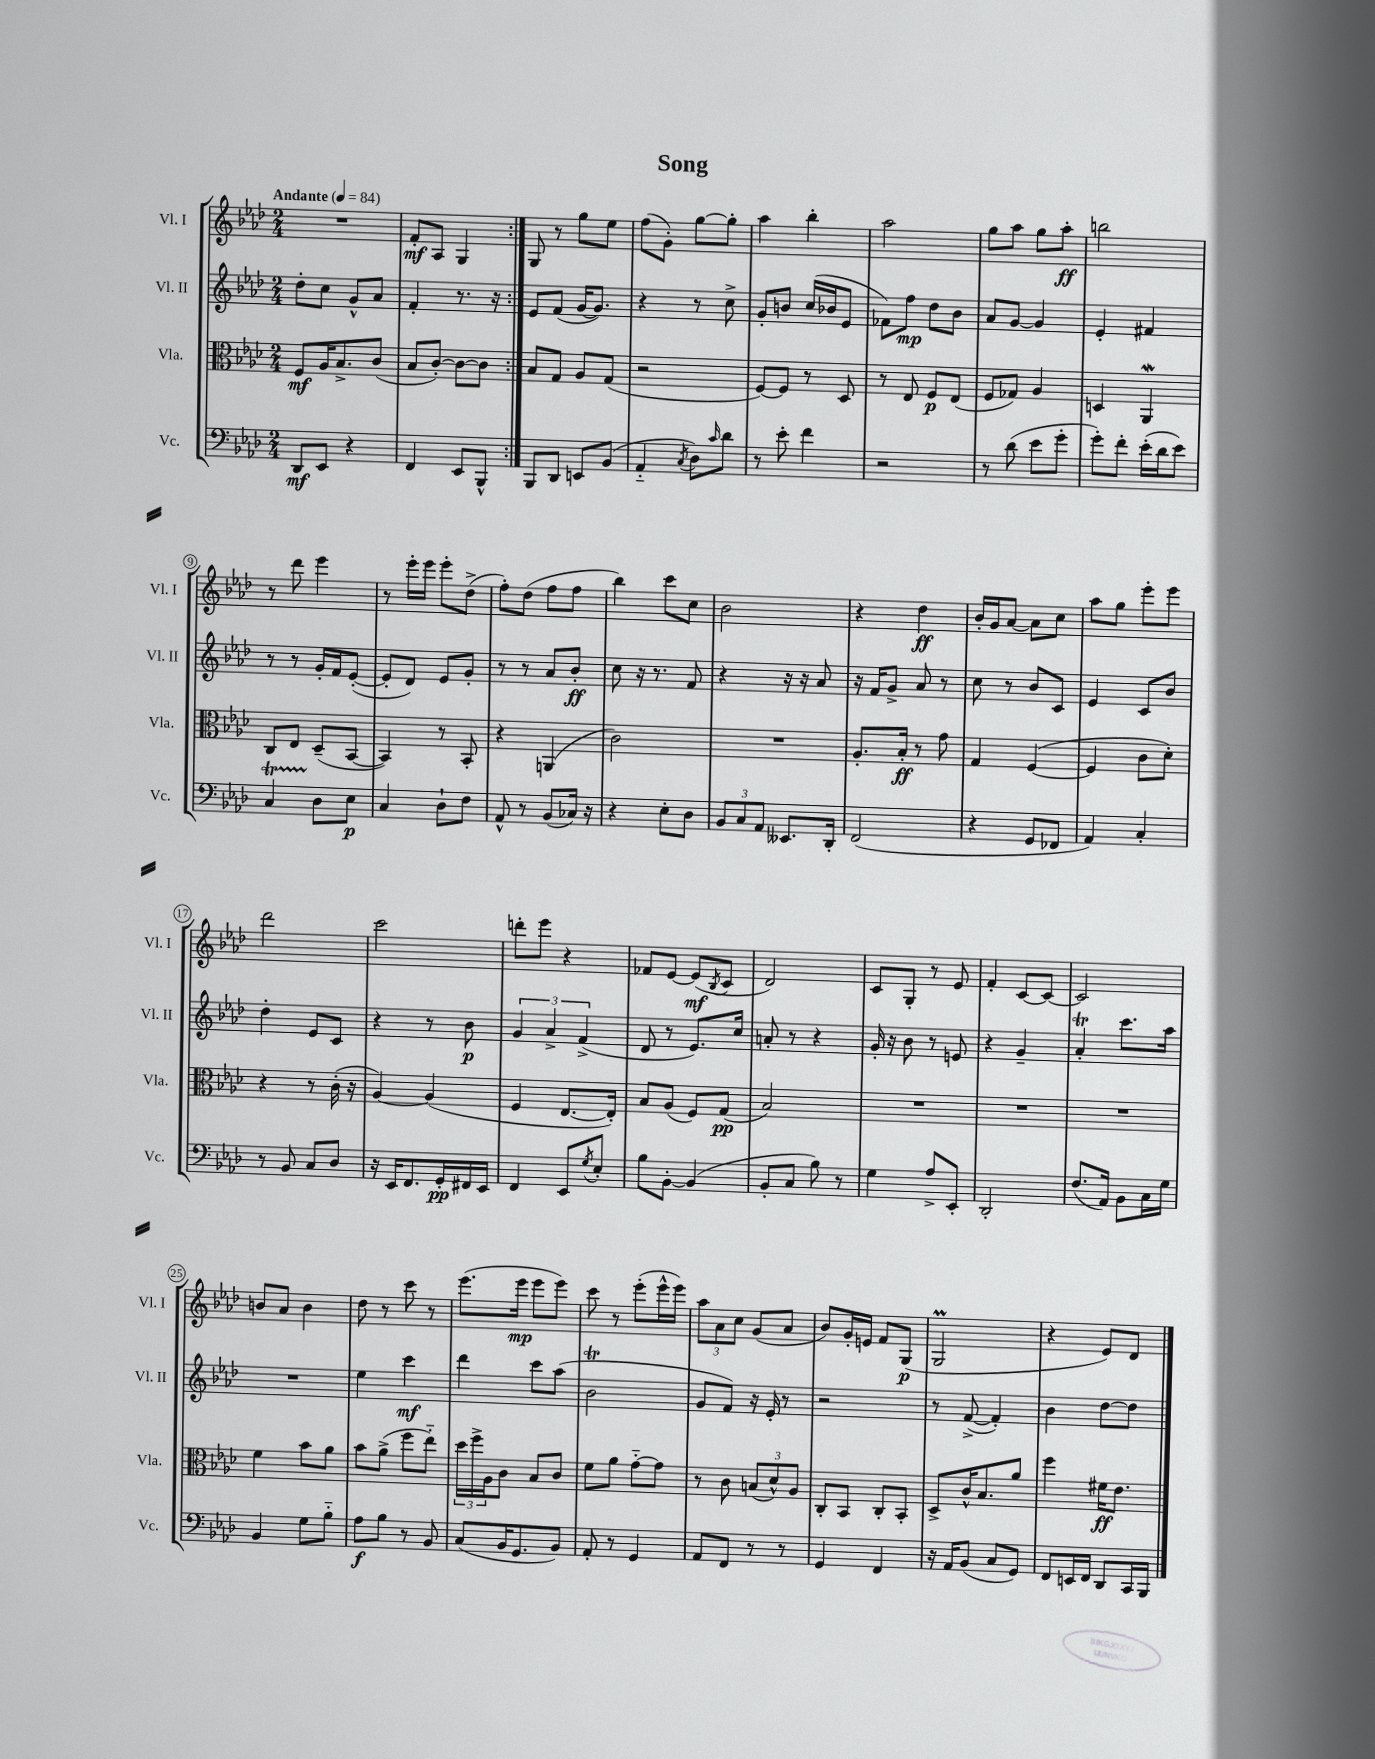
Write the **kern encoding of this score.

**kern	**kern	**kern	**kern
*staff4	*staff3	*staff2	*staff1
*clefF4	*clefC3	*clefG2	*clefG2
*k[b-e-a-d-]	*k[b-e-a-d-]	*k[b-e-a-d-]	*k[b-e-a-d-]
*M2/4	*M2/4	*M2/4	*M2/4
*MM84	*MM84	*MM84	*MM84
8DD-	8F	8dd-'	2r
8EE-	16A-	8cc	.
.	8.B-^	.	.
4r	.	8g^^	.
.	(8c	8a-	.
=	=	=	=
4FF	8B-	4f'	8f'
.	[8c')	.	8A-
8EE-	8c_	8.r	4G
8BBB-^^	8c]	.	.
.	.	16r	.
=:|!	=:|!	=:|!	=:|!
8BBB-	8B-	8e-	8G
8DD-	8G	(8f	8r
8EE	8A-	[16g	8gg
.	.	8.g])	.
(8BB-	(8G	.	8ee-
=	=	=	=
4AA-'~	2r	4r	(8ff
.	.	.	8g')
8qC	.	.	.
8D-)	.	8r	[8gg
16qqc	.	.	.
8d-	.	8cc^	8gg']
=	=	=	=
8r	[8F)	8g'	4aa-
8e-'	8F]	8b	.
4f	8r	(16cc	4bb-'
.	.	16b-	.
.	8D-	8e-	.
=	=	=	=
2r	8r	8f-)	2aa-
.	8E-	8ff	.
.	8F	8dd-	.
.	(8E-	8b-	.
=	=	=	=
8r	8F	8a-	8gg
(8d-	8G-)	[8g	8aa-
8e-	4A-	4g]	8gg
8g'	.	.	8aa-'
=	=	=	=
8g')	4D	4e-'	2bb
8f'	.	.	.
(16e-'	4AA-	4f#	.
16d-	.	.	.
8e-)	.	.	.
=	=	=	=
4C	8C	8r	8r
.	8E-	8r	8ddd-
8D-	(8D-~	16g'	4eee-
.	.	16f	.
8E-	[8BB-	([8e-'	.
=	=	=	=
4C	4BB-])	8e-']	8r
.	.	8d-)	16eee-'
.	.	.	16eee-
8D-`	8r	8e-	8eee-'
8F	8BB-'	8g'	(8dd-^
=	=	=	=
8AA-^^	4r	8r	8ff')
8r	.	8r	(8dd-
(8BB-	(4AA	8a-	8ff
16C-)	.	8b-'	8ff
16r	.	.	.
=	=	=	=
4r	2c)	8cc	4bb-)
.	.	16r	.
.	.	8.r	.
8E-'	.	.	8ccc
8D-	.	8f	8cc
=	=	=	=
12BB-	2r	4r	2b-
12C	.	.	.
12AA-	.	.	.
8.EE--	.	16r	.
.	.	16r	.
.	.	8a-	.
16DD-'	.	.	.
=	=	=	=
(2FF	8.A-'	16r	4r
.	.	16f	.
.	.	8g^	.
.	16B-'	.	.
.	8r	8a-	4dd-
.	8g	8r	.
=	=	=	=
4r	4G	8cc	16b-'
.	.	.	16g
.	.	8r	[8a-
8GG	([4F	8b-	8a-]
8FF-	.	8c	8cc
=	=	=	=
4AA-)	4F]	4e-	8aa-
.	.	.	8gg
4C'	8c	8c	8eee-'
.	8d-')	8b-	8eee-
=	=	=	=
8r	4r	4dd-'	2ddd-
8BB-	.	.	.
8C	8r	8e-	.
8D-	(16c'	8c	.
.	16r	.	.
=	=	=	=
16r	[4A-)	4r	2ccc
16EE-	.	.	.
8.FF	.	.	.
.	(4A-]	8r	.
16GG'	.	.	.
16FF#	.	8b-	.
16EE-	.	.	.
=	=	=	=
4FF	4F	6g	8ddd'
.	.	.	8eee-
.	.	6a-^	.
8EE-	[8.E-	.	4r
.	.	(6f^	.
8qG	.	.	.
8E-'	.	.	.
.	16E-'])	.	.
=	=	=	=
8B-	8B-	8d-	8f-
[8BB-'	(8A-	8r	[8e-
(4BB-]	8F)	8.e-)	(8e-]
.	.	.	8qB-
.	(8G	.	8c
.	.	16cc	.
=	=	=	=
8BB-'	2B-)	8a'	2d-)
8C	.	8r	.
8B-)	.	4r	.
8r	.	.	.
=	=	=	=
4G	2r	16g'	8c
.	.	16r	.
.	.	8b-	8G'
8A-^	.	8r	8r
8EE-'	.	8e	8e-
=	=	=	=
2DD-'	2r	4r	4f'
.	.	4g~	[8c
.	.	.	8c_
=	=	=	=
(8.F	2r	4a-'	2c]
16AA-)	.	.	.
8BB-	.	8.ccc	.
16C	.	.	.
16G	.	16aa-	.
=	=	=	=
4BB-	4f	2r	8b
.	.	.	8a-
8G	8b-	.	4b
8B-'~	8a-	.	.
=	=	=	=
8A-	8b-	4ee-	8dd-
8B-	(8a-^	.	8r
8r	8ff	4ccc	8ccc
8BB-	8ee-'~)	.	8r
=	=	=	=
(8C	24dd-	4ddd-	(8.eee-
.	24ff^	.	.
.	24A-	.	.
16BB-	8c	.	.
8.GG	.	.	16eee-
.	8B-	8ccc	8eee-
8BB-)	8c	(8aa-	8eee-)
=	=	=	=
8AA-'	8f	2b-	8ccc
8r	8a-	.	8r
4GG	[8g'~	.	(8eee-'
.	8g]	.	16eee-^^
.	.	.	16eee-)
=	=	=	=
8AA-	8r	8g	12aa-
.	.	.	12a-
8FF	8c	8f)	.
.	.	.	12cc
8r	(12B	16r	(8g
.	.	16e-'	.
.	12d-^^)	.	.
8r	.	8r	8a-
.	12A-	.	.
=	=	=	=
4GG	8C'	2r	8b-)
.	8BB-	.	16g'
.	.	.	16e
4FF	8C'	.	8f
.	8BB-'	.	(8G
=	=	=	=
16r	8D-^	8r	2G
16AA-	.	.	.
(8BB-	16c^^	([8f^	.
.	8.B-	.	.
8C	.	4f'])	.
8GG)	8a-	.	.
=	=	=	=
8FF	4ff	4b-	4r
16EE	.	.	.
16FF	.	.	.
8DD-	16f#	[8dd-	8e-)
.	8.e-	.	.
16CC	.	8dd-]	8d-
16BBB-	.	.	.
==	==	==	==
*-	*-	*-	*-
